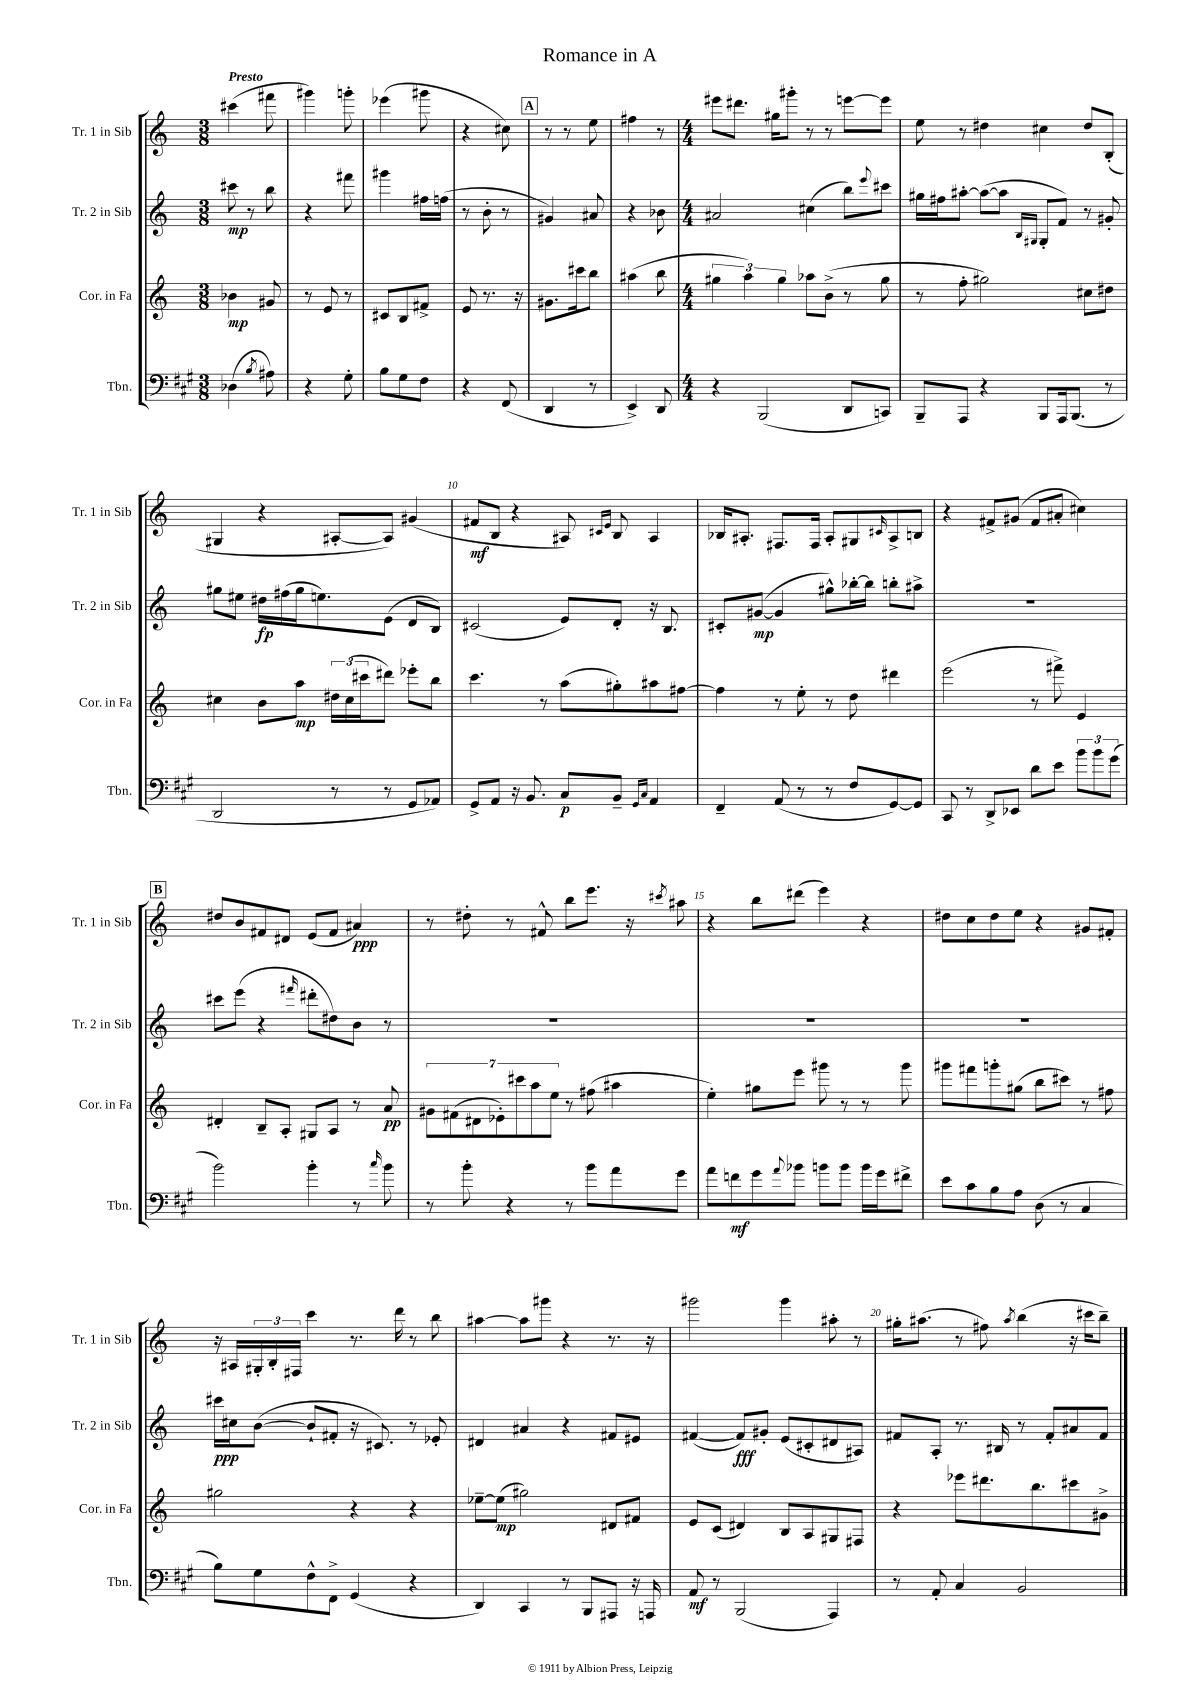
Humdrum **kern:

**kern	**kern	**kern	**kern
*staff4	*staff3	*staff2	*staff1
*clefF4	*clefG2	*clefG2	*clefG2
*k[f#c#g#]	*k[]	*k[]	*k[]
*M3/8	*M3/8	*M3/8	*M3/8
(4D-	4b-	8ccc#	(4ccc#
.	.	8r	.
8qB	.	.	.
8A#)	8g#	8bb	8fff#
=	=	=	=
4r	8r	4r	4ggg#)
.	8e	.	.
8G#'	8r	8fff#	8ggg'
=	=	=	=
8B	8c#	4ggg#	(4eee-
8G#	8B	.	.
8F#	8f#^	16ff#	8ggg#
.	.	(16ff	.
=	=	=	=
4r	8e	8r	4r
.	8.r	8b'	.
(8FF#	.	8r	8cc#)
.	16r	.	.
=	=	=	=
4DD	8.g#	4g#)	8r
.	.	.	8r
.	16ccc#	.	.
8r	8bb	8a#	8ee
=	=	=	=
4EE^)	(4aa#	4r	4ff#
8DD	8bb	8b-	8r
=	=	=	=
*M4/4	*M4/4	*M4/4	*M4/4
4r	6gg#	2a#	8eee#
.	.	.	8.ddd#
.	6aa)	.	.
(2BBB	.	.	.
.	.	.	16gg#
.	6gg#	.	.
.	.	.	8ggg#'
.	8aa-	(4cc#	8r
.	(8b^	.	8r
8DD	8r	8bb)	[8eee
.	.	8qqeee	.
8CC)	8gg#	8ccc#	8eee]
=	=	=	=
8BBB~	8r	16gg#	8ee
.	.	16ff#	.
8AAA	8ff'	[8aa#'	8r
4r	2gg#)	(8aa#_	4dd#
.	.	8aa#]	.
.	.	16qqB	.
.	.	16qqG#	.
8BBB	.	8G#'	4cc#
16AAA	.	8f)	.
(8.BBB	.	.	.
.	8cc#	8r	8dd#
8r	8dd#	8g#'	(8B'
=	=	=	=
2DD	4cc#	8gg#	4G#
.	.	8ee#	.
.	8b	16dd#	4r
.	.	(16ff#	.
.	8aa	16gg#	.
.	.	8.ee)	.
8r	24dd#	.	[8A#'
.	(24cc#	.	.
.	24ccc#	.	.
8r	8ddd#)	(8e	8A#])
8GG#	8eee-'	8d	(4g#
8AA-)	8bb	8B)	.
=	=	=	=
8GG#^	4.ccc	(2c#	8f#
8AA	.	.	8B
16r	.	.	4r
8.BB	.	.	.
.	8r	.	.
8C#	(8aa	8e)	8A#)
.	.	.	16qqc#
.	.	.	16qqe
8BB~	8gg#')	8d'	8B
16qqGG#	.	.	.
16qqC#	.	.	.
4AA	8aa#	16r	4A#
.	.	8.B	.
.	[8ff#	.	.
=	=	=	=
4FF#~	4ff#]	8c#'	16B-
.	.	.	8.A#'
.	.	([8g#	.
(8AA	8r	4g#]	8.F#
8r	8ee'	.	.
.	.	.	16F#
8r	8r	8gg#^^)	8A#'
8F#	8dd	[16bb-'	8G#
.	.	16bb-]	.
.	.	.	16qqc#
[8GG#)	4ddd#	8bb'	8A#^
8GG#]	.	8aa#^	8B
=	=	=	=
8CC#	(2eee	1r	4r
8r	.	.	.
8DD^	.	.	8f#^
8EE-	.	.	(8g#
8d	8r	.	8f#
8e	8fff#^)	.	8a#'
12b	4e	.	4cc#)
12b	.	.	.
(12g#	.	.	.
=	=	=	=
2b)	4d#'	8ccc#	8dd#
.	.	(8eee	8b
.	8B~	4r	8f#
.	8A'	.	8d#
.	.	16qqfff#	.
4b'	8G#	8ddd#'	(8e
.	8A	8dd#)	8f#
8r	8r	8b	4a#)
16qqcc#	.	.	.
8b	8a	8r	.
=	=	=	=
8r	14g#	1r	8r
.	(14f#	.	.
8b'	.	.	8dd#'
.	14d#	.	.
.	14e-')	.	.
4r	.	.	8r
.	14ccc#	.	.
.	14aa	.	.
.	.	.	8f#^^
.	14ee	.	.
8r	8r	.	8bb
8b	(8ff#	.	8.eee
8a	4aa#	.	.
.	.	.	16r
.	.	.	8qccc#
8g#	.	.	8aa#
=	=	=	=
8a	4ee')	1r	4r
8f	.	.	.
8g#	8gg#	.	8bb
8qqa	.	.	.
8b-	8eee	.	(8ddd#
8b	8ggg#	.	4eee)
8b	8r	.	.
16b	8r	.	4r
16g#	.	.	.
8f#^	8ggg#	.	.
=	=	=	=
8e	8ggg#	1r	8dd#
8c#	8fff#	.	8cc
8B	8ggg'	.	8dd#
8A	(8gg#	.	8ee
(8D	8bb	.	4r
8r	8ccc#)	.	.
4C#	8r	.	8g#
.	8ff#	.	8f#'
=	=	=	=
8B)	2gg#	16ccc#	16r
.	.	16cc#	16A#
8G#	.	([8b	24G#'
.	.	.	24B'
.	.	.	24F#
8F#^^	.	8b`]	4ccc
8FF#^	.	8f#'	.
(4GG#	4r	16r	8.r
.	.	8.c#)	.
.	.	.	16ddd
4r	4r	8r	8r
.	.	8e-'	8bb
=	=	=	=
4DD)	[8ee-~	4d#	[4aa#
.	(8ee-]	.	.
4CC#	2gg#)	4a#	8aa#]
.	.	.	8ggg#
8r	.	4r	4r
8BBB	.	.	.
8AAA#	8d#	8f#	8.r
16r	8f#	8e#	.
16AAA	.	.	16r
=	=	=	=
8AA	8e	([4f#	2ggg#
8r	(8c	.	.
(2BBB	4d#)	8f#])	.
.	.	8g#'	.
.	8B	(8e	4ggg#
.	8A	8c#'	.
4AAA)	8G#	8d#	8aa#'
.	8F#	8A#)	8r
=	=	=	=
8r	4r	8f#	16gg#'
.	.	.	(8.aa#
8AA'	.	8A'	.
4C#	8eee-	8.r	8r
.	8.ddd#	.	8ff#)
.	.	16B#	.
.	.	.	8qaa#
2BB	.	8r	(4bb
.	8.bb	.	.
.	.	8f#'	.
.	8ccc#	8a#	16r
.	.	.	16ccc#
.	8g#^	8f#	8bb~)
==	==	==	==
*-	*-	*-	*-
